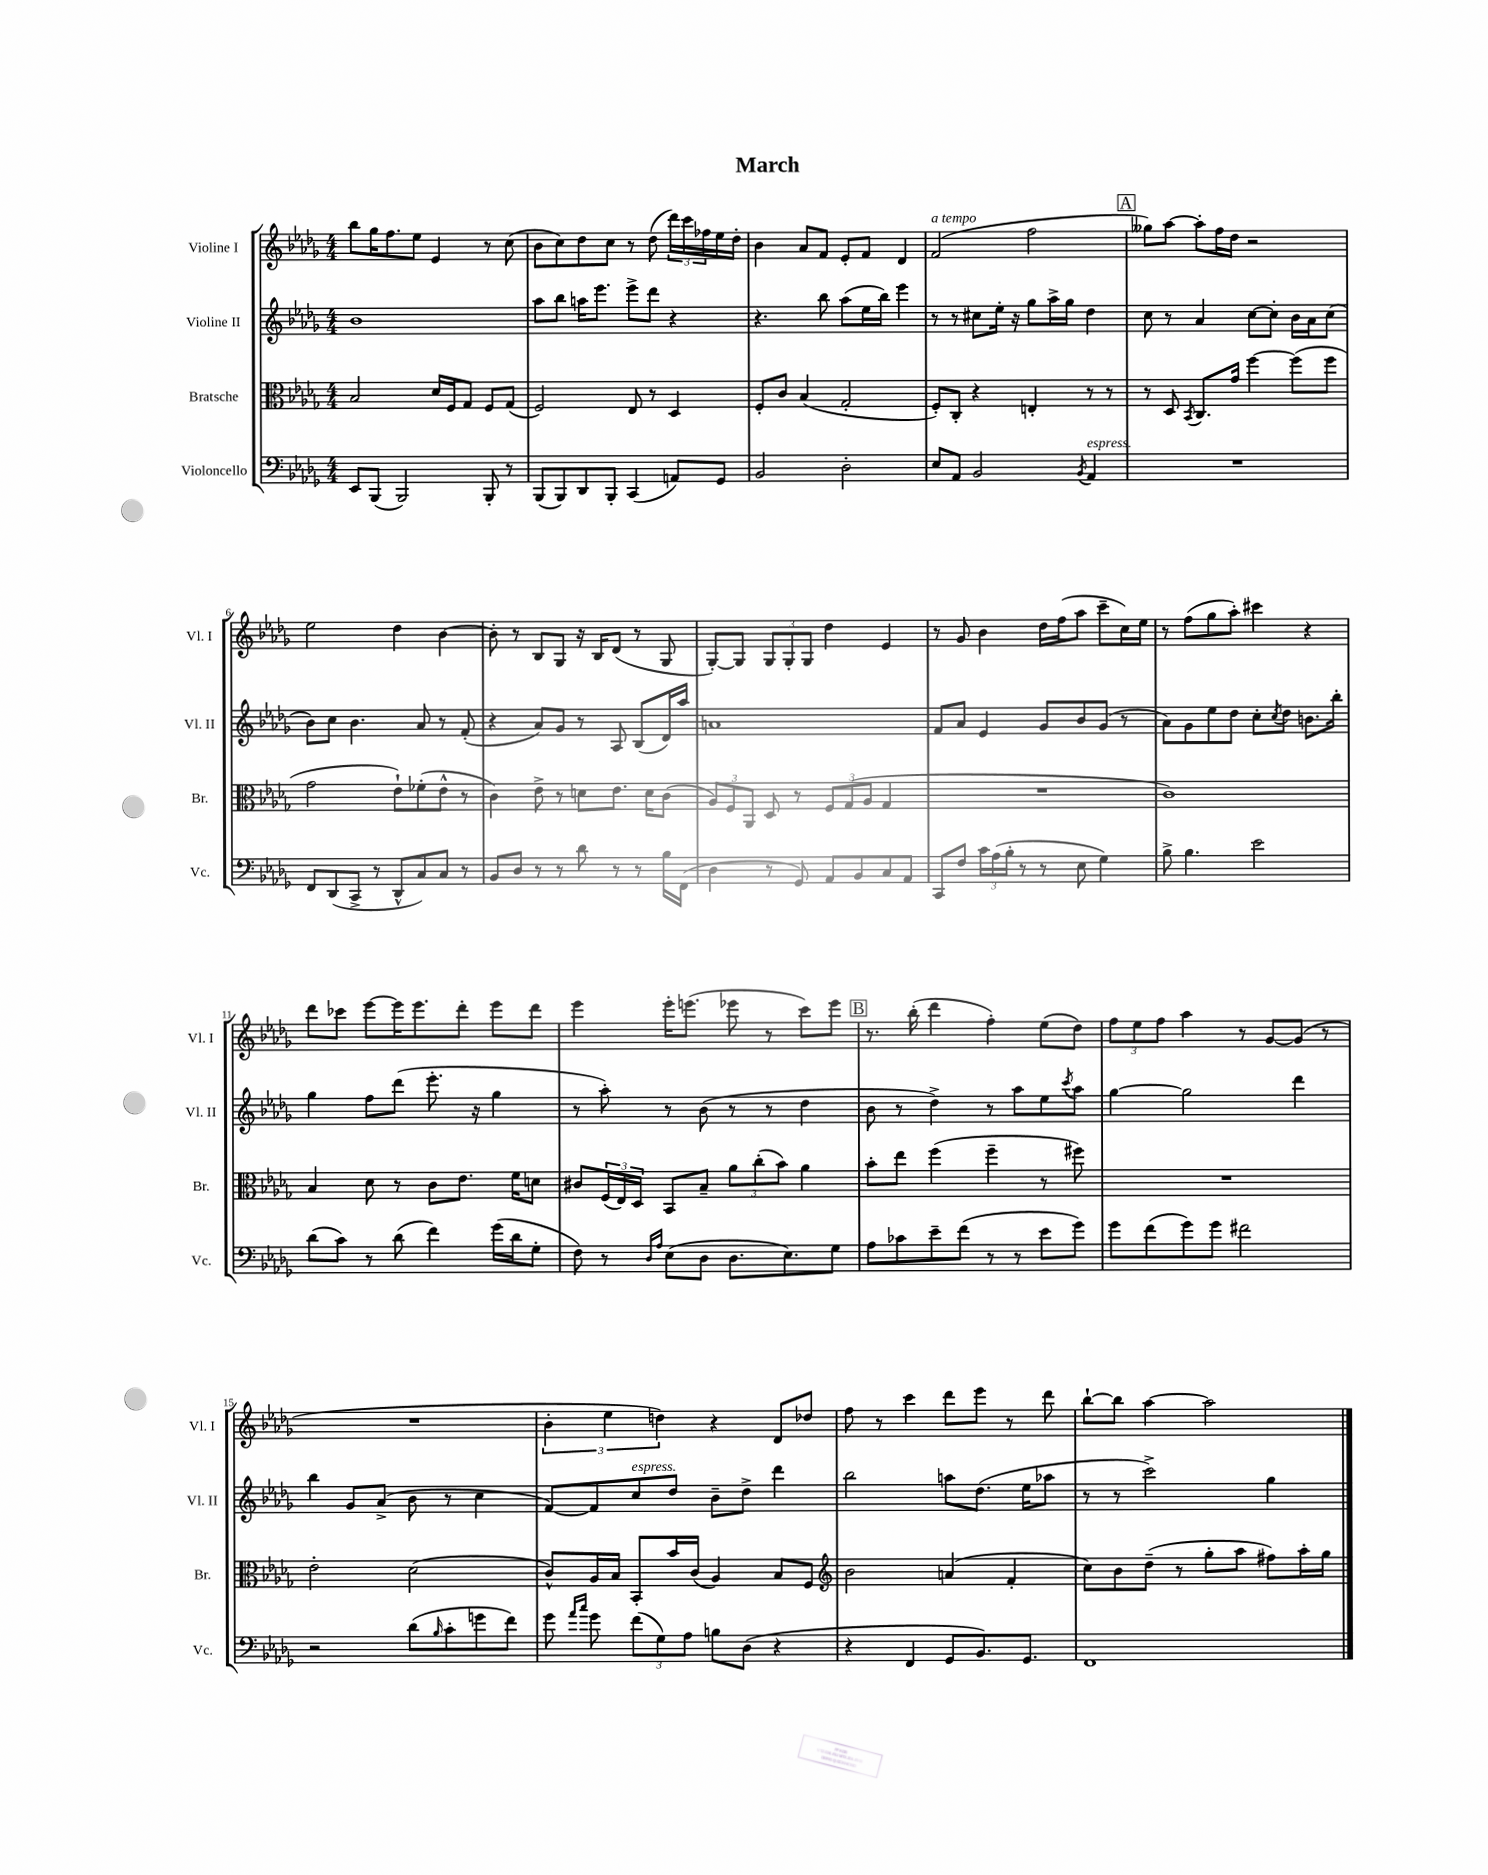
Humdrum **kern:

**kern	**kern	**kern	**kern
*staff4	*staff3	*staff2	*staff1
*clefF4	*clefC3	*clefG2	*clefG2
*k[b-e-a-d-g-]	*k[b-e-a-d-g-]	*k[b-e-a-d-g-]	*k[b-e-a-d-g-]
*M4/4	*M4/4	*M4/4	*M4/4
8EE-	2B-	1b-	8bb-
(8BBB-	.	.	16gg-
.	.	.	8.ff
2BBB-)	.	.	.
.	.	.	8ee-
.	16d-	.	4e-
.	16F	.	.
.	8G-	.	.
8BBB-'	8F	.	8r
8r	(8G-	.	(8cc
=	=	=	=
(8BBB-	2F)	8aa-	8b-
8BBB-)	.	8bb-	8cc)
8DD-	.	16aa	8dd-
.	.	8.eee-	.
8BBB-'	.	.	8cc
(4CC	8E-	8eee-^	8r
.	8r	8ddd-	(8dd-
8AA)	4D-	4r	24ddd-)
.	.	.	24ccc
.	.	.	24ff-
8GG-	.	.	16ee-
.	.	.	16dd-'
=	=	=	=
2BB-	8F'	4.r	4b-
.	8c	.	.
.	(4B-	.	8a-
.	.	8bb-	8f
2D-'	2G-'	(8aa-	8e-'
.	.	16ee-	8f
.	.	16bb-)	.
.	.	4eee-	4d-
=	=	=	=
8E-	8F')	8r	(2f
8AA-	8C'	8r	.
2BB-	4r	8cc#	.
.	.	16ee-'	.
.	.	16r	.
.	4E'	8gg-	2ff
.	.	16aa-^	.
.	.	16gg-	.
8qBB-	.	.	.
4AA-	8r	4dd-	.
.	8r	.	.
=	=	=	=
1r	8r	8cc	8gg--)
.	8D-	8r	[8aa-
.	8qBB-	.	.
.	8.C	4a-	8aa-']
.	.	.	16ff
.	16g-	.	16dd-
.	[4ff	[8cc	2r
.	.	8cc']	.
.	(8ff]	16b-	.
.	.	16a-	.
.	8ff	(8cc	.
=	=	=	=
8FF	2g-	8b-)	2ee-
(8DD-	.	8cc	.
8CC^	.	4.b-	.
8r	.	.	.
8DD-^^	8e-`)	.	4dd-
8C)	(8f-'	8a-	.
8C	8e-^^	8r	[4b-
8r	8r	(8f'	.
=	=	=	=
8BB-	4c)	4r	8b-']
8D-	.	.	8r
8r	8e-^	8a-)	8B-
8r	8r	8g-	8G-
8d-	8d	8r	16r
.	.	.	16B-
8r	8.e-	8A-	(8d-
8r	.	(8B-	8r
.	16d	.	.
16B-	(8c	16d-)	8G-
(16FF	.	16aa-	.
=	=	=	=
4D-	12A-)	1a	[8G-')
.	12F	.	.
.	.	.	8G-]
.	12AA-	.	.
8r	8D-	.	12G-
.	.	.	12G-'
8GG-)	8r	.	.
.	.	.	12G-
8AA-	12F	.	4dd-
.	(12G-	.	.
8BB-	.	.	.
.	12A-	.	.
8C	4G-	.	4e-
8AA-	.	.	.
=	=	=	=
8CC	1r	8f	8r
8F	.	8a-	8g-
24c	.	4e-	4b-
(24A-	.	.	.
24B-'	.	.	.
8r	.	.	.
8r	.	8g-	16dd-
.	.	.	(16ff
8E-	.	8b-	8aa-
4G-)	.	(8g-	8ccc~
.	.	8r	16cc)
.	.	.	16ee-
=	=	=	=
8B-^	1c)	8a-)	8r
4.B-	.	8g-	(8ff
.	.	8ee-	8gg-
.	.	8dd-	8aa-')
2e-	.	8cc'	4ccc#
.	.	8qcc	.
.	.	8dd-	.
.	.	8.b	4r
.	.	16bb-'	.
=	=	=	=
(8d-	4B-	4gg-	8ddd-
8c)	.	.	8ccc-
8r	8d-	8ff	[8eee-
(8d-	8r	(8ddd-	16eee-]
.	.	.	8.eee-
4f)	8c	8.eee-'	.
.	8.e-	.	8ddd-'
.	.	16r	.
(16g-	.	4gg-	8eee-
16d-	16f	.	.
8G-'	8d	.	8ddd-
=	=	=	=
8F)	8c#	8r	4eee-
8r	(24F	8aa-')	.
.	24E-)	.	.
.	24D-	.	.
16qqD-	.	.	.
16qqA-	.	.	.
(8E-	8BB-	8r	16eee-'
.	.	.	(8.eee
8D-	8B-~	(8b-	.
8.D-	12a-	8r	8eee-
.	(12cc'	.	.
.	.	8r	8r
.	12b-)	.	.
8.E-)	.	.	.
.	4a-	4dd-	8ccc)
8G-	.	.	8eee-
=	=	=	=
8A-	8b-'	8b-	8.r
8c-	8ee-	8r	.
.	.	.	(16bb-'
8e-~	(4ff	4dd-^)	4ddd-
(8f	.	.	.
8r	4ff~	8r	4ff')
8r	.	8aa-	.
8e-	8r	8ee-	(8ee-
.	.	8qccc	.
8g-)	8ff#)	8aa-	8dd-)
=	=	=	=
8g-	1r	[4gg-	12ff
.	.	.	12ee-
(8f	.	.	.
.	.	.	12ff
8g-)	.	2gg-]	4aa-
8g-	.	.	.
2f#	.	.	8r
.	.	.	[8g-
.	.	4ddd-	(8g-]
.	.	.	8r
=	=	=	=
2r	2e-'	4bb-	1r
.	.	8g-	.
.	.	(8a-^	.
(8d-	(2d-	8b-	.
16qqB-	.	.	.
8c'	.	8r	.
8g	.	4cc	.
8f)	.	.	.
=	=	=	=
8g-	8c^^)	[8f)	6b-'
16qqa-	.	.	.
16qqcc	.	.	.
8g-	16A-	8f]	.
.	.	.	6ee-
.	16B-	.	.
(12f	8BB-'	8cc	.
12G-)	.	.	6dd)
.	16b-	8dd-	.
12A-	.	.	.
.	(16c	.	.
8B	4A-)	8b-~	4r
(8D-	.	8dd-^	.
4r	8B-	4ddd-	8d-
.	8F	.	8dd-
=	=	=	=
*	*clefG2	*	*
4r	2b-	2bb-	8ff
.	.	.	8r
4FF	.	.	4ccc
8GG-	(4a	8aa	8ddd-
8.BB-)	.	(8.dd-	8eee-
.	4f'	.	8r
8.GG-	.	16ee-	.
.	.	8aa-	8ddd-
=	=	=	=
1FF	8cc)	8r	[8bb-`
.	8b-	8r	8bb-]
.	(8dd-~	2ccc^)	[4aa-
.	8r	.	.
.	8gg-'	.	2aa-]
.	8aa-	.	.
.	8ff#)	4gg-	.
.	16aa-'	.	.
.	16gg-	.	.
==	==	==	==
*-	*-	*-	*-
